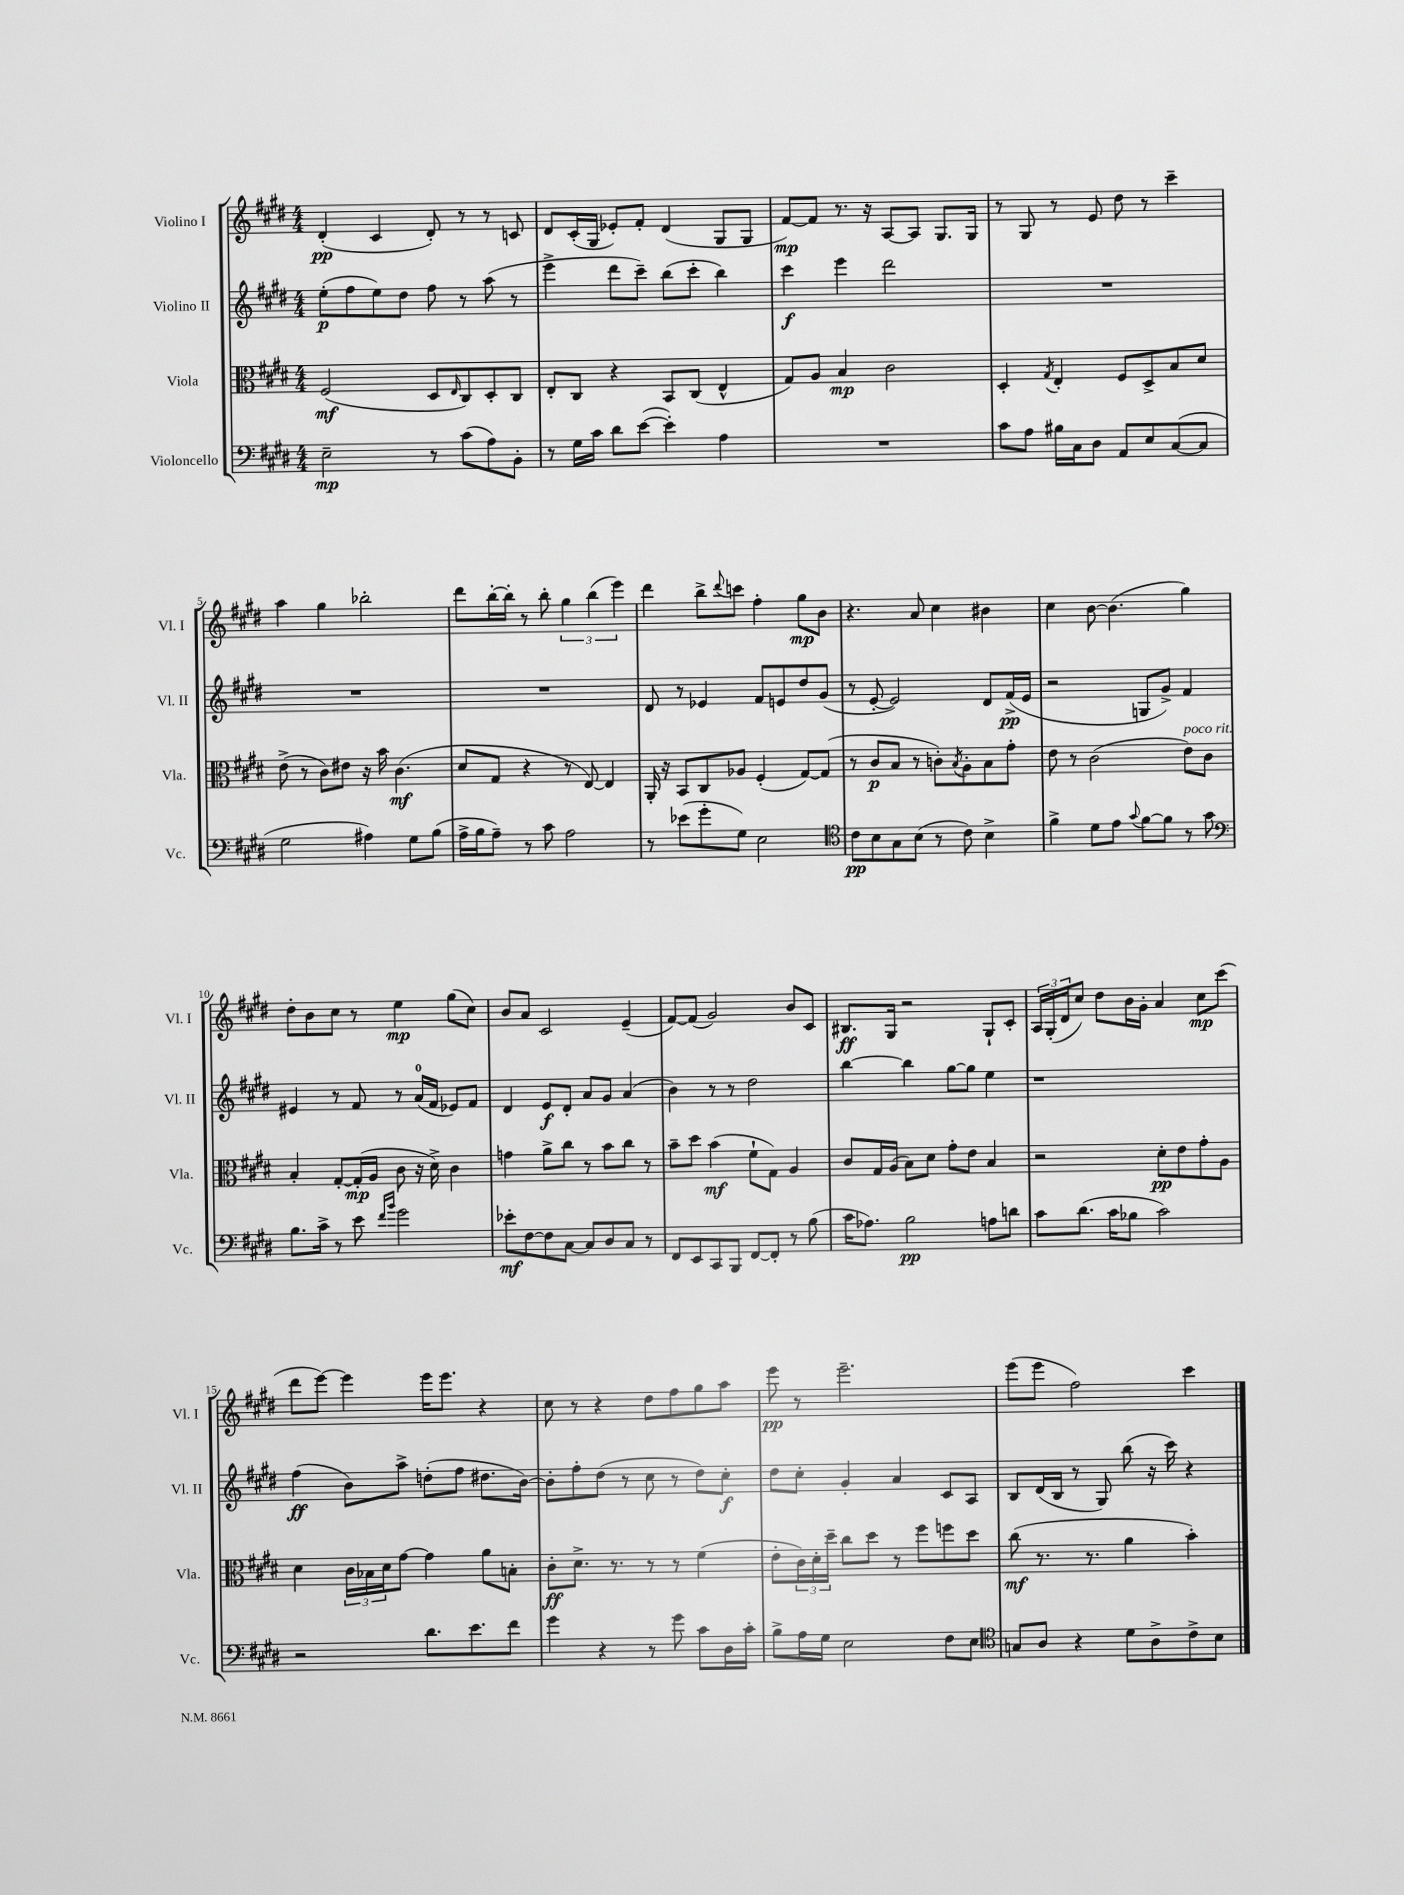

**kern	**kern	**kern	**kern
*staff4	*staff3	*staff2	*staff1
*clefF4	*clefC3	*clefG2	*clefG2
*k[f#c#g#d#]	*k[f#c#g#d#]	*k[f#c#g#d#]	*k[f#c#g#d#]
*M4/4	*M4/4	*M4/4	*M4/4
2E~	(2F#	(8ee'	(4d#'
.	.	8ff#	.
.	.	8ee)	4c#
.	.	8dd#	.
8r	8D#	8ff#	8d#')
.	16qqE	.	.
(8c#	8C#)	8r	8r
8A)	8D#'	(8aa	8r
8BB'	8C#	8r	8c
=	=	=	=
8r	8E'	4eee^	8d#
16G#	8C#	.	(16c#'
16c#	.	.	16G#
8d#	4r	8ddd#	8e-')
([8e	.	8ccc#~)	8f#'
4e'])	8BB	(8bb	(4d#
.	(8C#	8ccc#'	.
4A	4E^^	4bb)	8G#
.	.	.	8G#
=	=	=	=
1r	8G#)	4ccc#	[8f#)
.	8A	.	8f#]
.	4B	4eee	8.r
.	.	.	16r
.	2c#	2ddd#	[8A
.	.	.	8A]
.	.	.	8.G#
.	.	.	16G#
=	=	=	=
8c#	4D#'	1r	8r
8A	.	.	8G#
.	8qG#	.	.
16B#	4E'	.	8r
16C#	.	.	.
8D#	.	.	8e
8AA	8F#	.	8dd#
8E	8D#^	.	8r
([8C#	8B	.	4ccc#~
8C#]	8d#	.	.
=	=	=	=
2G#	(8e^	1r	4aa
.	8r	.	.
.	8c#)	.	4gg#
.	8e#	.	.
4A#)	16r	.	2bb-'
.	16b	.	.
.	(4.c#	.	.
8G#	.	.	.
(8B	.	.	.
=	=	=	=
16A^	8d#	1r	8ddd#
16B	.	.	.
8A~)	8G#	.	[16bb'
.	.	.	16bb']
8r	4r	.	8r
8c#	.	.	8bb'
2A	8r	.	6gg#
.	[8E)	.	.
.	.	.	(6bb
.	4E]	.	.
.	.	.	6eee)
=	=	=	=
8r	16AA'	8d#	4ddd#
.	16r	.	.
(8e-	8BB	8r	.
8g#'	8C#	4e-	8bb^
.	.	.	8qqddd#
8G#)	8A-	.	8ccc
2E	(4F#'	8f#	4ff#'
.	.	8e	.
.	[8G#)	8dd#	8gg#
.	(8G#]	(8g#	8b
=	=	=	=
*clefC4	*	*	*
8c#	8r	8r	4.r
8B	8c#	[8e'	.
8G#	8B	2e])	.
(8B	8r	.	8a
8r	8c')	.	4cc#
.	8qB	.	.
8c#)	8A'	.	.
4B^	8B	8d#	4b#
.	8g#'	(16f#^	.
.	.	16e	.
=	=	=	=
4f#^	8e	2r	4cc#
.	8r	.	.
8d#	(2c#	.	[8b
8e	.	.	(4.b]
8qqg#	.	.	.
[8f#	.	8G	.
8f#]	.	8g#^)	.
8r	8e)	4f#	4gg#)
8g#	8c#	.	.
=	=	=	=
*clefF4	*	*	*
8.B	4B'	4e#	8dd#'
.	.	.	8b
16c#^	.	.	.
8r	[8G#'	8r	8cc#
8e	(16G#']	8f#	8r
.	16A	.	.
16qqf#	.	.	.
16qqb	.	.	.
2g#	8c#	8r	4ee
.	16r	(16a	.
.	16d#^)	16f#	.
.	4c#	8e-)	(8gg#
.	.	8f#	8cc#)
=	=	=	=
8e-'	4g	4d#	8b
[8F#	.	.	8a
8F#]	8a^	8e	2c#
[8C#	8cc#	8d#'	.
8C#]	8r	8a	.
8D#	8b	8g#	.
8C#	8cc#	(4a	(4e~
8r	8r	.	.
=	=	=	=
8FF#	8b~	4b)	[8f#)
8EE	8dd#	.	(8f#]
8CC#	(4b	8r	2g#)
8BBB	.	8r	.
[8FF#	8f#`	2dd#	.
8FF#']	8G#)	.	.
8r	4A	.	8b
(8B	.	.	8c#
=	=	=	=
16c#	8c#	[4bb	8.B#
8.A-)	.	.	.
.	16G#	.	.
.	(16A	.	16G#
2B	8B)	4bb]	2r
.	8d#	.	.
.	8g#'	[8gg#	.
.	8e	8gg#]	.
8A	4B	4ee	8G#`
8d	.	.	8c#'
=	=	=	=
8c#	2r	1r	24A
.	.	.	(24G#'
.	.	.	24d#
(8.d#	.	.	8cc#)
.	.	.	8dd#
16c#	.	.	.
8B-	.	.	16b
.	.	.	16g#'
2c#)	8d#'	.	4a
.	8e	.	.
.	8g#'	.	8cc#
.	8A	.	(8ccc#
=	=	=	=
2r	4d#	(4ff#	8ddd#
.	.	.	[8eee)
.	24c#	8b)	4eee]
.	24B-	.	.
.	24d#	.	.
.	[8g#	8aa^	.
8.d#	4g#]	(8dd'	16eee
.	.	.	8.eee
.	.	8ff#	.
8.e	.	.	.
.	8a	8.dd#	4r
8f#	8B'	.	.
.	.	[16b)	.
=	=	=	=
4g#	8c#'	8b']	8cc#
.	8.d#^	8ff#'	8r
4r	.	(8dd#	4r
.	8.r	.	.
.	.	8r	.
8r	8r	8cc#	8dd#
8g#	8r	8r	8ff#
8c#	(4f#	8dd#)	8gg#
16D#	.	8cc#'	8aa
16c#'	.	.	.
=	=	=	=
8B^	8e'	8dd#	8eee
16A	24c#)	8cc#'	8r
.	24d#'	.	.
16G#	.	.	.
.	24dd#~	.	.
2E	8cc#	4g#'	2.eee~
.	8dd#	.	.
.	8r	4a	.
.	8ff#	.	.
8F#	8ff	8c#	.
8E	8dd#	8A	.
=	=	=	=
*clefC4	*	*	*
8G	(8cc#	8B	(8eee
8A	8.r	(16d#	8eee
.	.	16B	.
4r	.	8r	2ff#)
.	8.r	.	.
.	.	8G#)	.
8d#	4a	(8bb	.
8A^	.	16r	.
.	.	16ccc#)	.
8c#^	4b')	4r	4ccc#
8B	.	.	.
==	==	==	==
*-	*-	*-	*-
